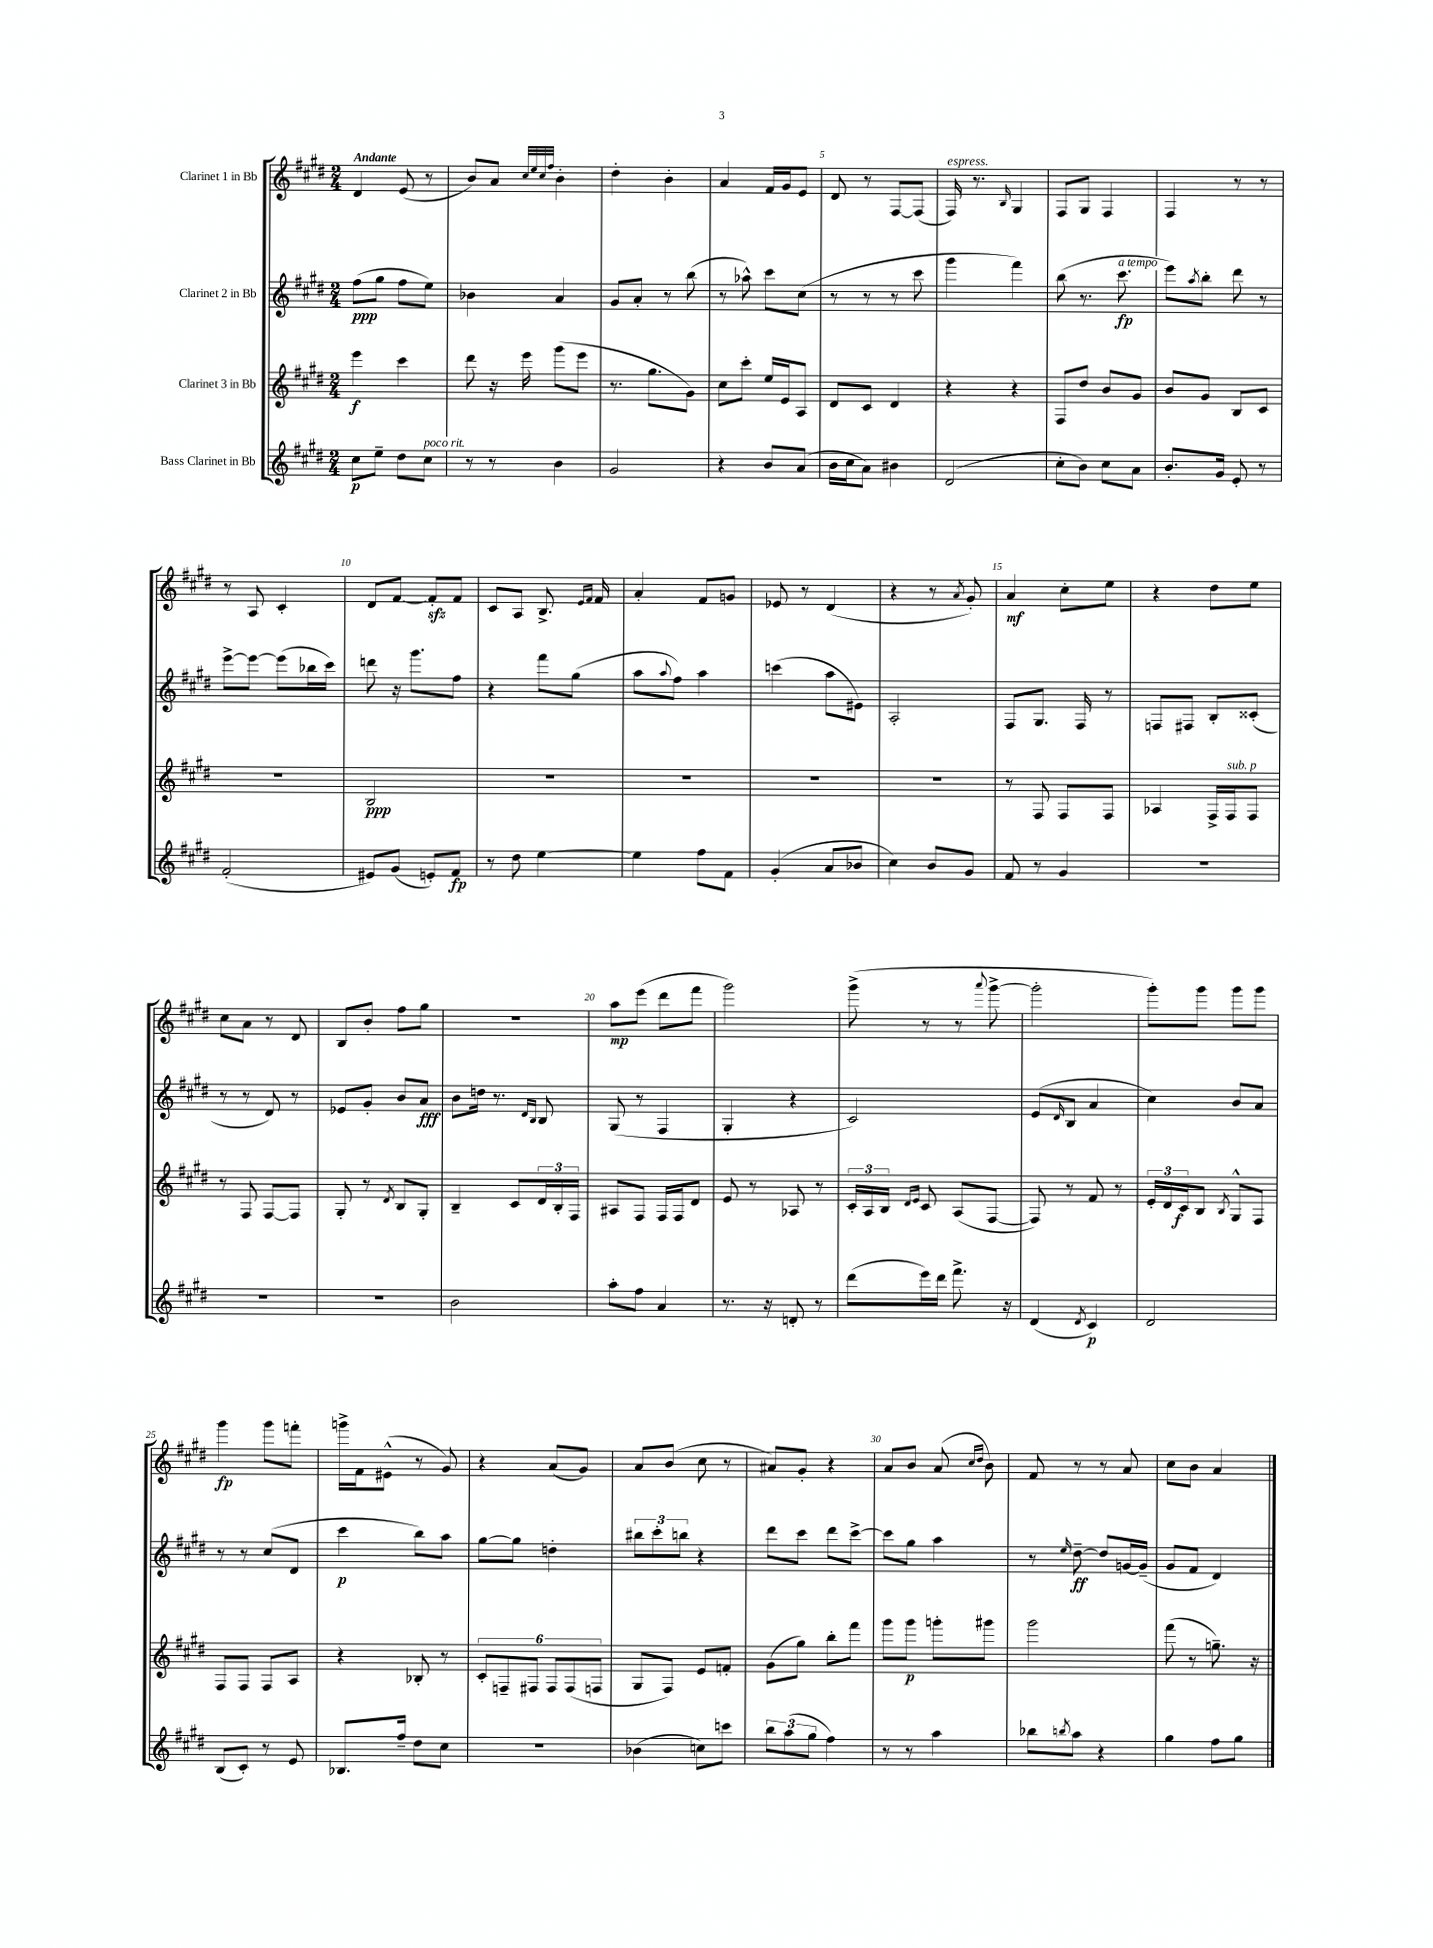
<<
\new StaffGroup <<
\new Staff = "s0" \with { instrumentName = "Clarinet 1 in Bb" } {
    \clef treble \key e \major \numericTimeSignature \time 2/4 \tempo "Andante"
    dis'4 e'8( r8 |
    b'8) a'8 \grace { cis''32 e''32 cis''32 fis''32 } b'4-. |
    dis''4-. b'4-. |
    a'4 fis'16 gis'16 e'8 |
    dis'8 r8 fis8~ fis8( |
    fis16^\markup { \italic "espress." }) r8. \grace { b16 } gis4 |
    fis8 gis8 fis4 |
    fis4 r8 r8 |
    r8 a8 cis'4-. |
    dis'8 fis'8~ fis'8-.\sfz fis'8 |
    cis'8 a8 b8.-> \grace { e'16 fis'16 } fis'16 |
    a'4-. fis'8 g'8 |
    ees'8 r8 dis'4( |
    r4 r8 \acciaccatura { a'8 } gis'8-.) |
    a'4\mf cis''8-. e''8 |
    r4 dis''8 e''8 |
    cis''8 a'8 r8 dis'8 |
    b8 b'8-. fis''8 gis''8 |
    R2 |
    a''8\mp e'''8( dis'''8 fis'''8 |
    gis'''2) |
    gis'''8->( r8 r8 \appoggiatura { a'''8 } gis'''8~-> |
    gis'''2-. |
    gis'''8-.) gis'''8 gis'''8 gis'''8 |
    gis'''4\fp gis'''8 f'''8-. |
    g'''16-> fis'16 eis'8-^( r8 gis'8) |
    r4 a'8( gis'8) |
    a'8 b'8( cis''8 r8 |
    ais'8) gis'8-. r4 |
    a'8 b'8 a'8( \grace { cis''16 dis''16 } b'8) |
    fis'8 r8 r8 a'8 |
    cis''8 b'8 a'4 \bar "|." |
}
\new Staff = "s1" \with { instrumentName = "Clarinet 2 in Bb" } {
    \clef treble \key e \major \numericTimeSignature \time 2/4
    fis''8\ppp( gis''8 fis''8 e''8) |
    bes'4 a'4 |
    gis'8 a'8-. r8 b''8( |
    r8 aes''8-^) cis'''8 cis''8( |
    r8 r8 r8 cis'''8 |
    gis'''4 fis'''4) |
    b''8( r8. cis'''8.\fp^\markup { \italic "a tempo" } |
    e'''8) \acciaccatura { a''8 } b''8-. dis'''8 r8 |
    e'''8~-> e'''8~ e'''8( bes''16 cis'''16) |
    d'''8 r16 gis'''8. fis''8 |
    r4 fis'''8 gis''8( |
    a''8 \appoggiatura { a''8 } fis''8) a''4 |
    c'''4( a''8 eis'8) |
    a2-. |
    fis8 gis8. fis16 r8 |
    f8 fis8 b8-. cisis'8-.( |
    r8 r8 dis'8) r8 |
    ees'8 gis'8-. b'8 a'8\fff |
    b'8 d''16 r8. \grace { dis'16 b16 } b8 |
    gis8( r8 fis4 |
    gis4-. r4 |
    cis'2) |
    e'8( \grace { dis'16 } b8 a'4 |
    cis''4) b'8 a'8 |
    r8 r8 cis''8( dis'8 |
    cis'''4\p b''8) a''8 |
    gis''8~ gis''8 d''4-. |
    \tuplet 3/2 { bis''8 cis'''8-. b''8 } r4 |
    dis'''8 cis'''8 dis'''8 cis'''8~-> |
    cis'''8 gis''8 a''4 |
    r8 \grace { e''16 } dis''8~--\ff dis''8 g'16~ g'16--( |
    gis'8 fis'8 dis'4) \bar "|." |
}
\new Staff = "s2" \with { instrumentName = "Clarinet 3 in Bb" } {
    \clef treble \key e \major \numericTimeSignature \time 2/4
    e'''4\f cis'''4 |
    dis'''8 r16 e'''16 gis'''8( e'''8 |
    r8. gis''8. gis'8) |
    cis''8 cis'''8-. e''16 e'16 a8 |
    dis'8 cis'8 dis'4 |
    r4 r4 |
    fis8 dis''8 b'8 gis'8 |
    b'8 gis'8 b8 cis'8 |
    r2 |
    b2\ppp |
    R2 |
    R2 |
    R2 |
    R2 |
    r8 fis8 fis8 fis8 |
    aes4 fis16-> fis16^\markup { \italic "sub. p" } fis8 |
    r8 fis8 fis8~ fis8 |
    gis8-. r8 \acciaccatura { dis'8 } b8 gis8-. |
    b4-- cis'8 \tuplet 3/2 { dis'16 b16-. fis16 } |
    ais8 fis8 fis16 fis16 dis'8 |
    e'8 r8 aes8 r8 |
    \tuplet 3/2 { cis'16-. a16 b16 } \grace { dis'16 e'16 } cis'8 a8( fis8~ |
    fis8) r8 fis'8 r8 |
    \tuplet 3/2 { e'16-. dis'16 cis'16\f } b8 \acciaccatura { b8 } gis8-^ fis8 |
    fis8 fis8 fis8 a8 |
    r4 bes8-. r8 |
    \tuplet 6/4 { cis'8-. f8-- fis8 fis8 fis8( f8 } |
    gis8 fis8) e'8 f'8-. |
    gis'8( gis''8) b''8-. fis'''8 |
    gis'''8 gis'''8\p g'''8-. gis'''8 |
    gis'''2 |
    fis'''8( r8 g''8.--) r16 \bar "|." |
}
\new Staff = "s3" \with { instrumentName = "Bass Clarinet in Bb" } {
    \clef treble \key e \major \numericTimeSignature \time 2/4
    cis''8\p e''8-- dis''8 cis''8^\markup { \italic "poco rit." } |
    r8 r8 b'4 |
    gis'2 |
    r4 b'8 a'8( |
    b'16 cis''16 a'8) bis'4 |
    dis'2( |
    cis''8-. b'8) cis''8 a'8 |
    b'8.-. gis'16 e'8-. r8 |
    fis'2-.( |
    eis'8) gis'8( e'8-.) fis'8\fp |
    r8 dis''8 e''4~ |
    e''4 fis''8 fis'8 |
    gis'4-.( a'8 bes'8 |
    cis''4) b'8 gis'8 |
    fis'8 r8 gis'4 |
    R2 |
    R2 |
    R2 |
    b'2 |
    a''8-. fis''8 a'4 |
    r8. r16 d'8-. r8 |
    dis'''8( e'''16) dis'''16 fis'''8.-> r16 |
    dis'4( \acciaccatura { dis'8 } cis'4\p) |
    dis'2 |
    b8( cis'8-.) r8 e'8 |
    bes8. fis''16-- dis''8 cis''8 |
    R2 |
    bes'4( c''8) c'''8 |
    \tuplet 3/2 { b''8 a''8( gis''8 } fis''4) |
    r8 r8 a''4 |
    bes''8 \acciaccatura { b''8 } a''8 r4 |
    gis''4 fis''8 gis''8 \bar "|." |
}
>>
>>
\layout { \context { \Score \override BarNumber.break-visibility = ##(#f #t #t) barNumberVisibility = #(every-nth-bar-number-visible 5) } }
